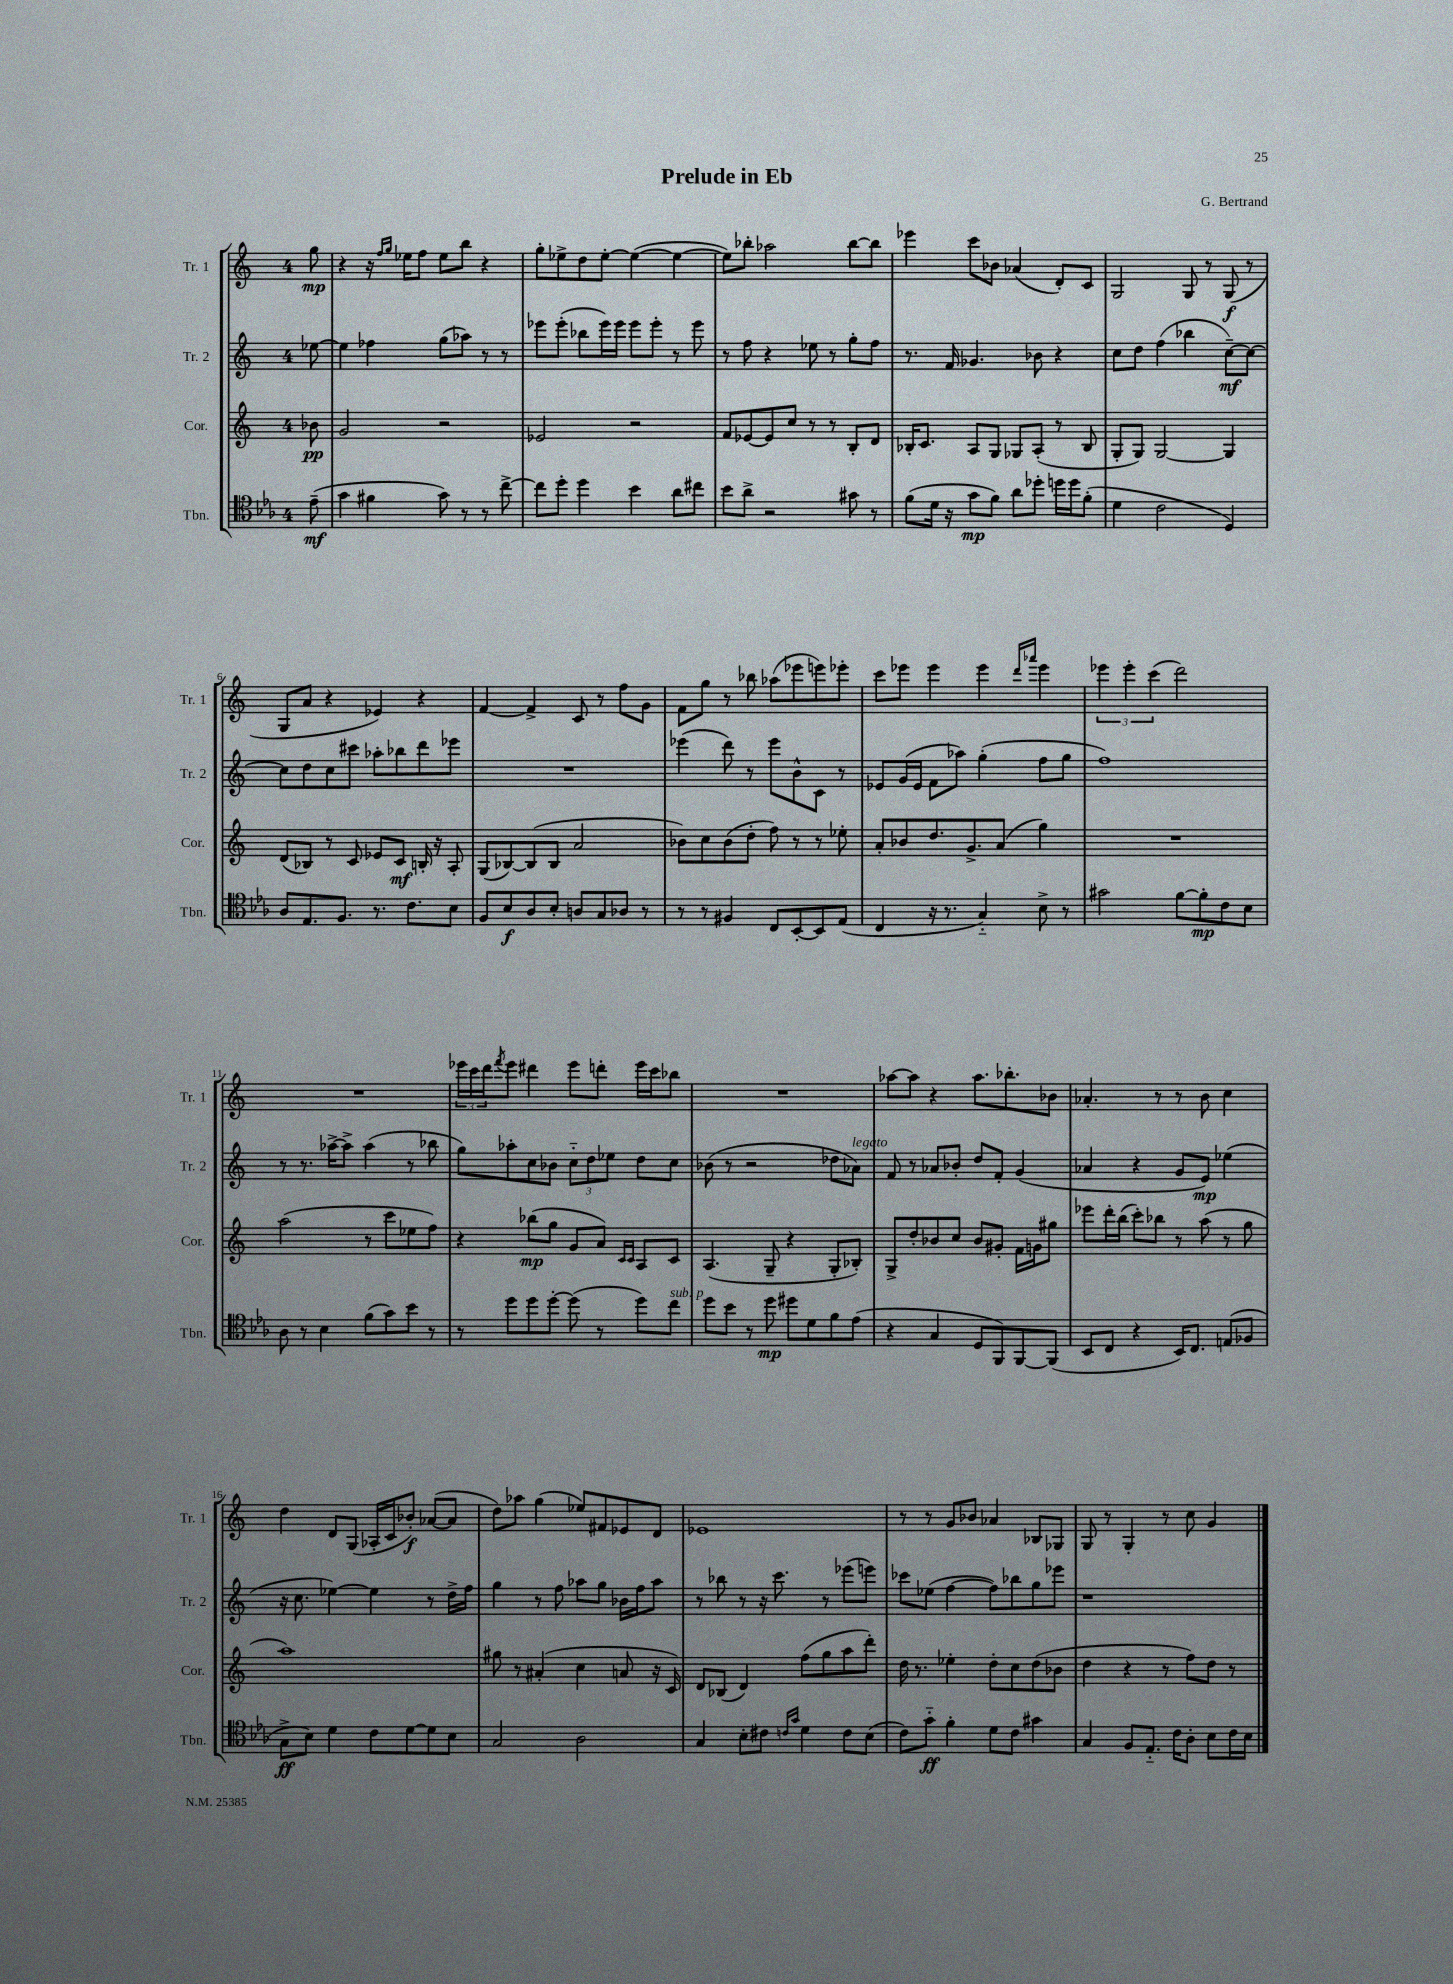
\header { title = "Prelude in Eb" composer = "G. Bertrand" }
<<
\new StaffGroup <<
\new Staff = "s0" \with { instrumentName = "Tr. 1" shortInstrumentName = "Tr. 1" } {
    \clef treble \key c \major \once \override Staff.TimeSignature.style = #'single-digit \time 4/4 \partial 8
    g''8\mp |
    r4 r16 \grace { f''16 g''16 } ees''16 f''8 ees''8 b''8 r4 |
    g''8-. ees''8-> d''8 ees''8~-. ees''4~( ees''4~ |
    ees''8) bes''8-. aes''2 bes''8~ bes''8 |
    ees'''4 c'''8 bes'8 aes'4( d'8-.) c'8 |
    g2 g8 r8 g8\f( r8 |
    g8 a'8 r4 ees'4) r4 |
    f'4~ f'4-> c'8 r8 f''8 g'8 |
    f'8 g''8 r8 bes''8 aes''8( ees'''8 e'''8) ees'''8-. |
    c'''8 ees'''8 ees'''4 ees'''4 \grace { d'''16 aes'''16 } ees'''4 |
    \tuplet 3/2 { ees'''4 ees'''4-. c'''4( } d'''2) |
    R1 |
    \tuplet 3/2 { ees'''16 c'''16 d'''16 } \acciaccatura { f'''8 } ees'''8 dis'''4 ees'''8 d'''8-. ees'''16 c'''16 bes''8 |
    R1 |
    aes''8~ aes''8 r4 aes''8. bes''8.-. bes'8 |
    aes'4.-. r8 r8 b'8 c''4 |
    d''4 d'8 g8( aes16-. c'16 bes'8-.\f) aes'8~( aes'8 |
    d''8) aes''8 g''4( ees''8) fis'8 ees'8 d'8 |
    ees'1 |
    r8 r8 g'8 bes'8 aes'4 bes8 ges8 |
    g8 r8 g4-. r8 c''8 g'4 \bar "|." |
}
\new Staff = "s1" \with { instrumentName = "Tr. 2" shortInstrumentName = "Tr. 2" } {
    \clef treble \key c \major \once \override Staff.TimeSignature.style = #'single-digit \time 4/4 \partial 8
    ees''8~ |
    ees''4 fes''4 g''8( aes''8) r8 r8 |
    ees'''8 ees'''8-.( bes''8 ees'''16) ees'''16 ees'''8 ees'''8-. r8 ees'''8 |
    r8 f''8 r4 ees''8 r8 g''8-. f''8 |
    r8. f'16 ges'4. bes'8 r4 |
    c''8 d''8 f''4( bes''4 c''8~--\mf) c''8~ |
    c''8 d''8 c''8 cis'''8 aes''8-. bes''8 d'''8 ees'''8 |
    R1 |
    ees'''4( d'''8) r8 ees'''8 b'8-^ c'8 r8 |
    ees'8 g'16( ees'16 f'8 aes''8) g''4-.( f''8 g''8 |
    f''1) |
    r8 r8. aes''16~-> aes''8-> aes''4( r8 bes''8 |
    g''8) aes''8-. c''8 bes'8 \tuplet 3/2 { c''8-_ d''8 ees''8 } d''8 c''8 |
    bes'8( r8 r2 des''8 aes'8^\markup { \italic "legato" }) |
    f'8 r8 aes'8 bes'8-. d''8 f'8-. g'4( |
    aes'4 r4 g'8 e'8\mp) ees''4( |
    r16 c''8. ees''4~) ees''4 r8 d''16-> f''16 |
    g''4 r8 f''8 aes''8 g''8 bes'16 f''16 aes''8 |
    r8 bes''8 r8 r16 c'''8. r8 ees'''8( e'''8) |
    ces'''8 ees''8( f''4~ f''8) bes''8 g''8 ees'''8 |
    r1 \bar "|." |
}
\new Staff = "s2" \with { instrumentName = "Cor." shortInstrumentName = "Cor." } {
    \clef treble \key c \major \once \override Staff.TimeSignature.style = #'single-digit \time 4/4 \partial 8
    bes'8\pp |
    g'2 r2 |
    ees'2 r2 |
    f'8 ees'8~ ees'8 c''8 r8 r8 b8-. d'8 |
    bes16-. c'8. a8 g8 ges8 a8-.( r8 bes8 |
    g8-. g8) g2~ g4 |
    d'8( bes8) r8 c'8 ees'8 c'8\mf b16-. r16 a8-. |
    g8( bes8~) bes8( bes8 a'2 |
    bes'8) c''8 bes'8( d''8-. f''8) r8 r8 ees''8-. |
    a'8-. bes'8 d''8. g'8.-> a'8( g''4) |
    R1 |
    a''2( r8 c'''8 ees''8 f''8) |
    r4 bes''8\mp( g''8 g'8 a'8) \grace { c'16 c'16 } a8 c'8 |
    a4.( g8-- r4 g8-. bes8-.) |
    g8-> d''8-. bes'8 c''8 bes'8 gis'8-. f'16 g'16 gis''8 |
    ees'''8 d'''16-. b''16( c'''8-.) bes''8 r8 a''8( r8 g''8 |
    a''1) |
    gis''8 r8 ais'4-.( c''4 a'8 r16 c'16) |
    d'8 bes8( d'4) f''8( g''8 a''8 d'''8-.) |
    d''16 r8. ees''4-. d''8-. c''8 d''8( bes'8 |
    d''4 r4 r8 f''8) d''8 r8 \bar "|." |
}
\new Staff = "s3" \with { instrumentName = "Tbn." shortInstrumentName = "Tbn." } {
    \clef tenor \key ees \major \once \override Staff.TimeSignature.style = #'single-digit \time 4/4 \partial 8
    ees'8--\mf( |
    g'4 fis'4 g'8) r8 r8 c''8~-> |
    c''8 d''8-. d''4 bes'4 aes'8 cis''8 |
    bes'8 aes'8-> r2 gis'8 r8 |
    f'8( d'16 r16 g'8\mp f'8) aes'8 des''8-. d''16 d''16 f'8-.( |
    d'4 c'2 d4) |
    aes8 ees8. f8. r8. c'8. bes8 |
    f8 bes8\f aes8 bes8-. a8 g8 aes8 r8 |
    r8 r8 fis4 c8 bes,8~-. bes,8 ees8( |
    c4 r16 r8. g4-_) bes8-> r8 |
    gis'2 f'8~ f'8-.\mp c'8 bes8 |
    aes8 r8 bes4 f'8( g'8) bes'8 r8 |
    r8 d''8 d''8 d''8~-. d''8( r8 d''8) c''8^\markup { \italic "sub. p" } |
    d''8 bes'8 r8 d''8\mp dis''8 d'8 f'8 ees'8( |
    r4 g4 d8 f,8) f,8~ f,8( |
    bes,8 c8 r4 bes,16) c8. e8( fes8 |
    g8->\ff bes8) d'4 c'8 d'8~ d'8 bes8 |
    g2 aes2 |
    g4 bes8-. cis'8 \grace { c'16 g'16 } d'4 c'8 bes8( |
    c'8) g'8-_\ff f'4-. d'8 c'8 gis'4 |
    g4 f8 ees8.-_ c'16 aes8-. bes8 c'16 bes16 \bar "|." |
}
>>
>>
